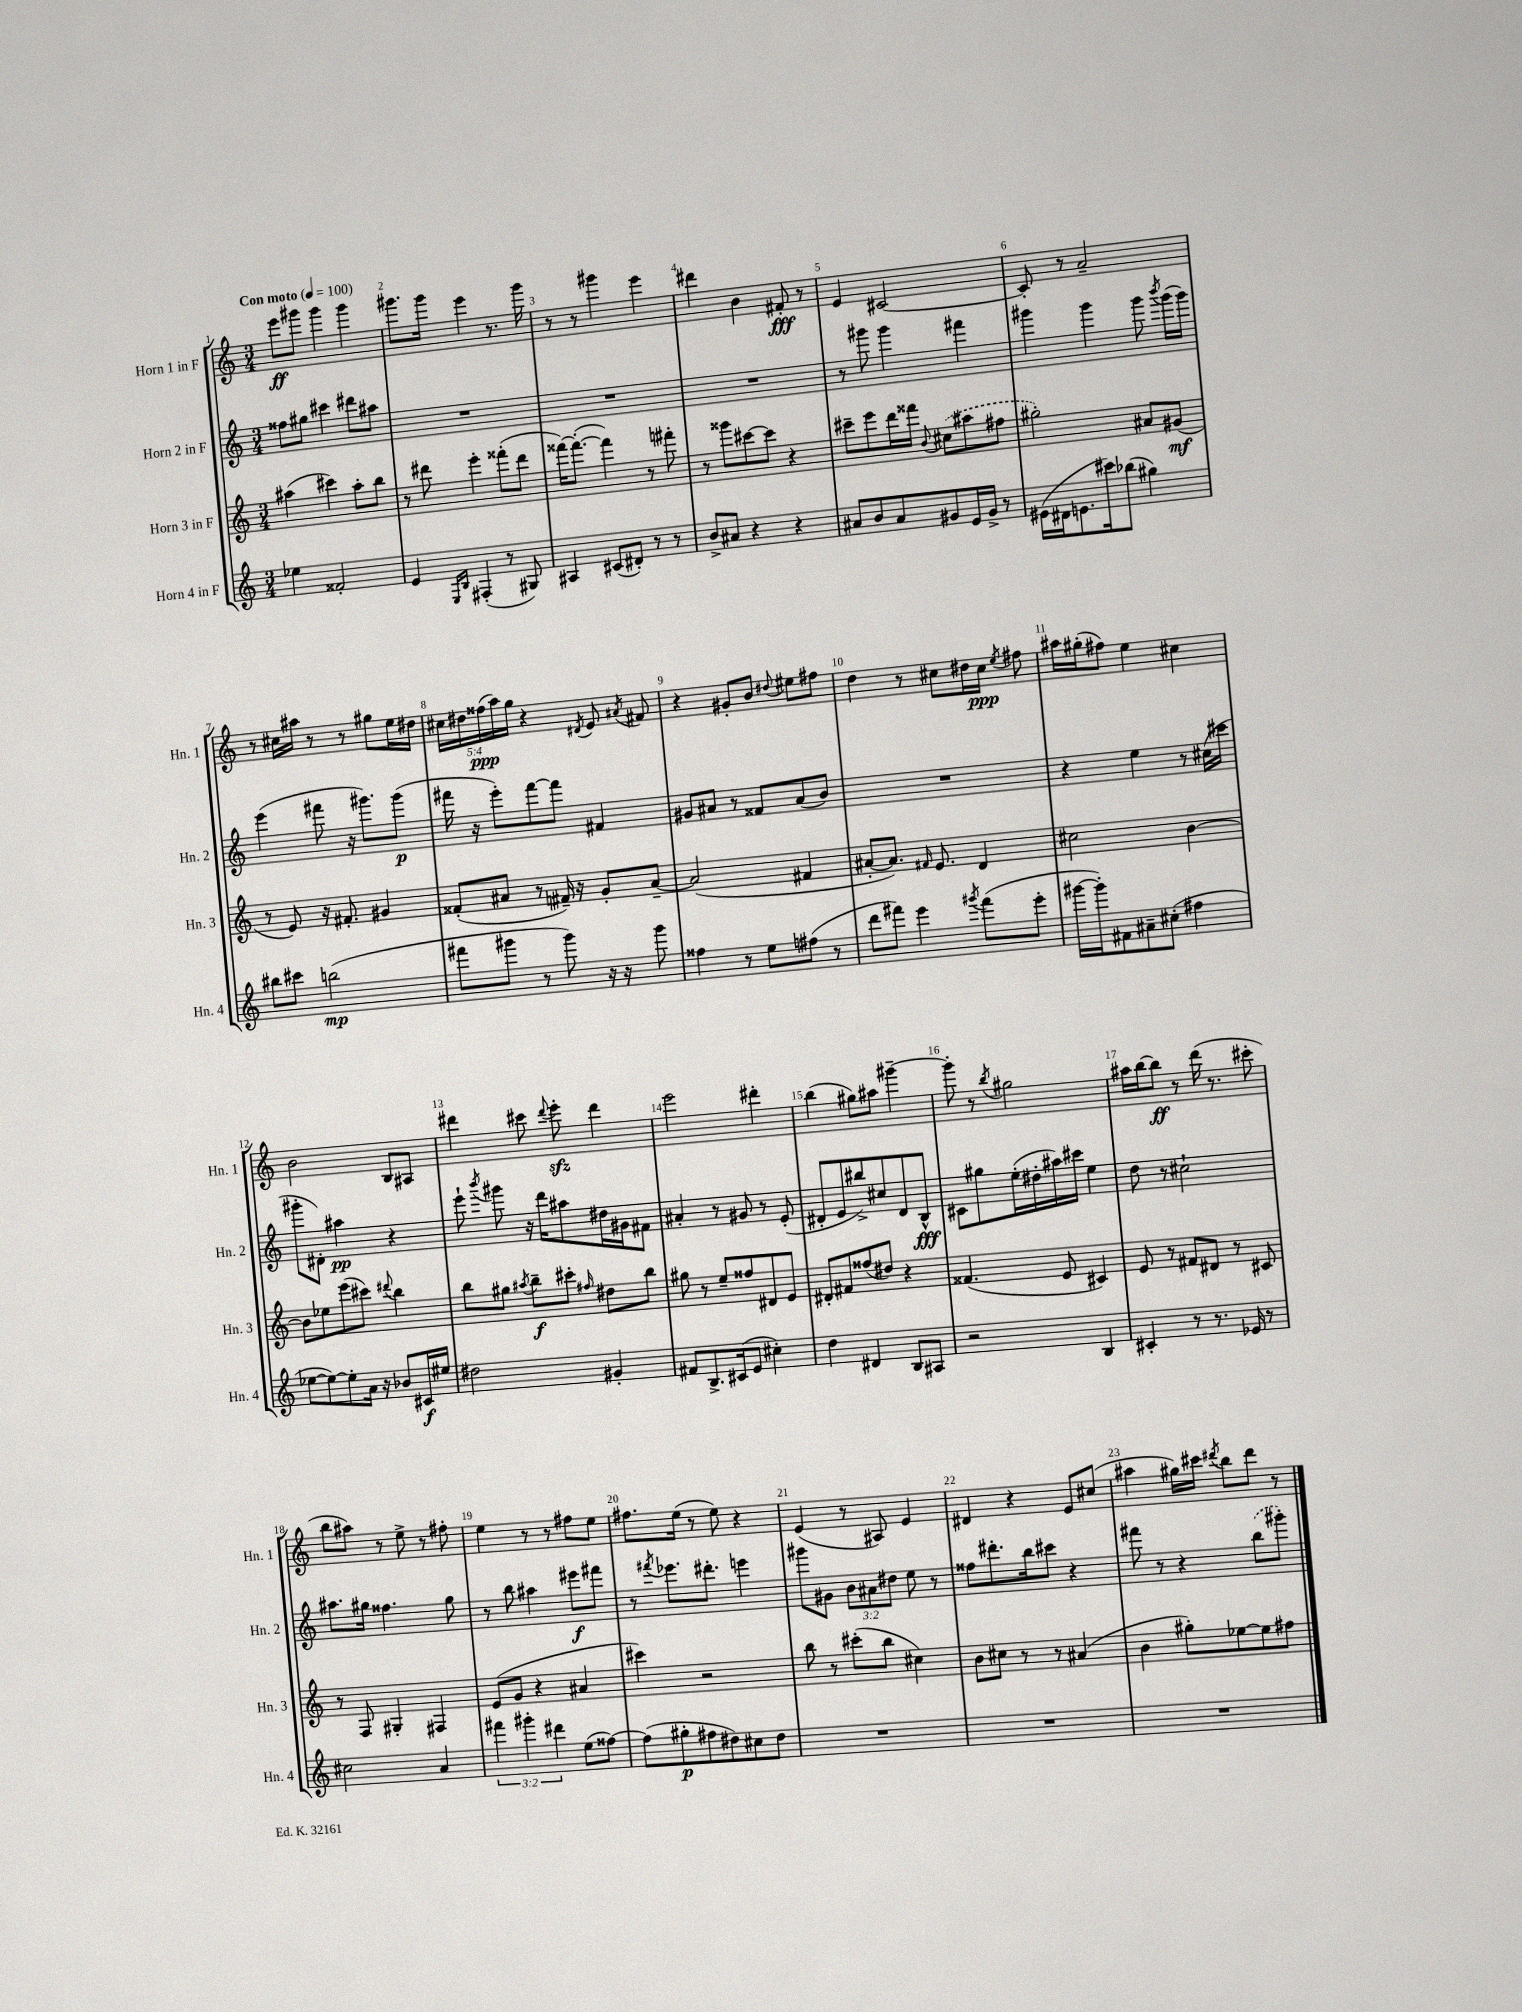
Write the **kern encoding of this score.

**kern	**kern	**kern	**kern
*staff4	*staff3	*staff2	*staff1
*clefG2	*clefG2	*clefG2	*clefG2
*k[]	*k[]	*k[]	*k[]
*M3/4	*M3/4	*M3/4	*M3/4
*MM100	*MM100	*MM100	*MM100
4ee-	(4aa#	8ff##	8eee
.	.	8gg#	8ggg#
2f##'	4ccc#)	4ccc#	4ggg#
.	8aa#'	8ddd#	4ggg#
.	8bb	8aa#	.
=	=	=	=
4e	8r	2.r	8.ggg#
.	8ddd#	.	.
.	.	.	16ggg#
16qqE	.	.	.
16qqB	.	.	.
(4F#'	4eee'	.	4eee
8r	(8fff##'	.	8.r
8G#)	8ddd#	.	.
.	.	.	16ggg#
=	=	=	=
4A#	[16fff##)	2.r	8r
.	(8.fff##'_	.	.
.	.	.	8r
(8c#	4fff##])	.	4ggg#
8d#')	.	.	.
8r	8r	.	4eee
8r	8fff#'	.	.
=	=	=	=
8b^	8r	2.r	4ddd#
8a#	8ggg##	.	.
4r	[8ccc#	.	4b
.	8ccc#]	.	.
4r	4r	.	8f#'
.	.	.	8r
=	=	=	=
8a#	8ccc#~	8r	4e
8b	8eee	8ggg#	.
8a#	16ddd	4ggg#	[2c#
.	16fff##	.	.
.	8qqb	.	.
8g#	(8cc#	.	.
16e	8aa#	4fff#	.
16g#^	.	.	.
8r	8ff#	.	.
=	=	=	=
(16e#	2gg#')	4ggg#	8c#']
16d#	.	.	.
8.e	.	.	8r
.	.	4ggg#	2a~
16ccc#)	.	.	.
(8bb-	.	.	.
4gg#)	8a#	8ggg#	.
.	.	8qbbb	.
.	(8g#	(16ggg#	.
.	.	16ggg#)	.
=	=	=	=
8bb#	8r	(4eee	8r
8ccc#	8e)	.	16cc#
.	.	.	16aa#
(2bb	16r	8fff#	8r
.	8.f#'	.	.
.	.	16r	8r
.	.	8.ggg#)	.
.	4g#	.	8gg#
.	.	(8ggg#	16ee
.	.	.	16dd#
=	=	=	=
8fff#	(8f##'	16fff#	20cc#
.	.	.	20dd#
.	.	16r	.
.	.	.	(20ff##
8ggg#	8a#	8eee')	.
.	.	.	20aa)
.	.	.	20gg
8r	8r	[8fff#	4r
8ggg#)	16f#~)	8fff#]	.
.	16r	.	.
.	.	.	8qd#
16r	8g'	4f#	8e
16r	.	.	.
.	.	.	8qa#
8ggg#	[8a#~	.	8f#
=	=	=	=
4ff##	(2a#]	8g#	4r
.	.	8a#	.
8r	.	8r	8g#'
8ee	.	8f##	8b
.	.	.	8qqdd#
(8ff#	4f#	(8a#	8ee#
8r	.	8b)	8ff#
=	=	=	=
8ddd	[8a#'	2.r	4dd
8fff#)	8.a#])	.	.
4eee	.	.	8r
.	16qqf#	.	.
.	8.e	.	.
.	.	.	8cc#
8qggg#	.	.	.
(8fff#	4d	.	16dd#
.	.	.	16cc#
.	.	.	8qee
8eee'	.	.	8ff#
=	=	=	=
[16ggg#	2cc#	4r	16aa#
16ggg#'])	.	.	(16gg#'
8f#	.	.	8ff#)
8a#~	.	4ee	4ee
(8cc#'	.	.	.
4ff#	[4b	8r	4cc#
.	.	(16cc#	.
.	.	16ccc#	.
=	=	=	=
[8ee-	8b]	8ggg#'	2b
8ee-_)	8ee-	8d#')	.
8ee-']	(8eee	4aa#	.
16a	8ccc#)	.	.
16r	.	.	.
.	8qqddd#	.	.
8b-	4bb	4r	8B
16c#	.	.	8A#
16ee#	.	.	.
=	=	=	=
2dd#	8bb	8eee`	4ddd#
.	.	8qbbb	.
.	8gg#	8ggg#	.
.	8qaa#	.	.
.	8bb~	16r	8ccc#
.	.	16ddd	.
.	.	.	8qqddd#
.	8ccc#'	8aa#	8eee'
.	16qqff#	.	.
4g#'	8dd#	16dd#	4ddd#
.	.	16g#	.
.	8bb	8f#	.
=	=	=	=
8f#	8gg#	4a#'	2eee
8.B^	8r	.	.
.	8ee~	8r	.
(16c#	.	.	.
8e	8ff##	8g#	.
4cc#')	8d#	8r	4ddd#'
.	8e	(8e'	.
=	=	=	=
4dd	8d#'	8d#'	(4bb
.	8f#	8e	.
4d#	(8ff##	8bb#^)	8gg#)
.	8dd#)	8cc#	8aa#
8B	4r	8d#	[4ggg#~
8A#	.	8B^^	.
=	=	=	=
2r	(4.f##	8c#	8ggg#']
.	.	8gg#	8r
.	.	.	8qbb
.	.	(16ee'	2gg#
.	.	16dd#'	.
.	8e	16aa#)	.
.	.	16ccc#	.
4B	4c#)	4ee	.
=	=	=	=
4c#'	8e	8dd	16aa#
.	.	.	[16bb
.	8r	8r	8bb]
8r	8f#	2cc#`	8r
8.r	8d#	.	(16ddd
.	.	.	8.r
.	8r	.	.
16e-	.	.	.
8r	8c#	.	8ccc#'
=	=	=	=
2cc#	8r	8.aa#	8bb
.	8F	.	8aa#)
.	.	16gg#	.
.	4G#'	4.ff##	8r
.	.	.	8ee^
4a	4F#	.	8r
.	.	8gg#	8ff#'
=	=	=	=
6fff#	(8e	8r	4ee
.	8g	8bb	.
6ggg#'	.	.	.
.	4r	4aa#	8r
6ddd#	.	.	.
.	.	.	8r
(8ee	4a#	8eee#	8ff#
[8ff##)	.	8fff#	8ee
=	=	=	=
(8ff##]	4ccc#)	8r	8.ff#
.	.	8qfff#	.
8gg#'	.	8.eee-	.
.	.	.	(16ee
8ff#	2r	.	8r
.	.	8.ddd#'	.
8dd#)	.	.	8ee)
8cc#	.	4eee	4r
8dd#	.	.	.
=	=	=	=
2.r	8bb	8ggg#	(4e
.	8r	8g#	.
.	(8ccc#'	12b	8r
.	.	12a#	.
.	8bb	.	8A#)
.	.	12dd#	.
.	4cc#)	8ee	4e
.	.	8r	.
=	=	=	=
2.r	8b	8ff##	4d#
.	8cc#	8.ddd#'	.
.	8r	.	4r
.	.	16bb	.
.	8r	8ccc#	.
.	(4a#	4r	8e
.	.	.	(8cc#
=	=	=	=
2.r	4b	8fff#	4aa#
.	.	8r	.
.	8gg#')	4r	16gg#)
.	.	.	16ccc#
.	.	.	8qddd#
.	[8ee-	.	8bb
.	8ee-]	(8bb	8ddd#
.	8ff#	8ggg#')	8r
==	==	==	==
*-	*-	*-	*-
